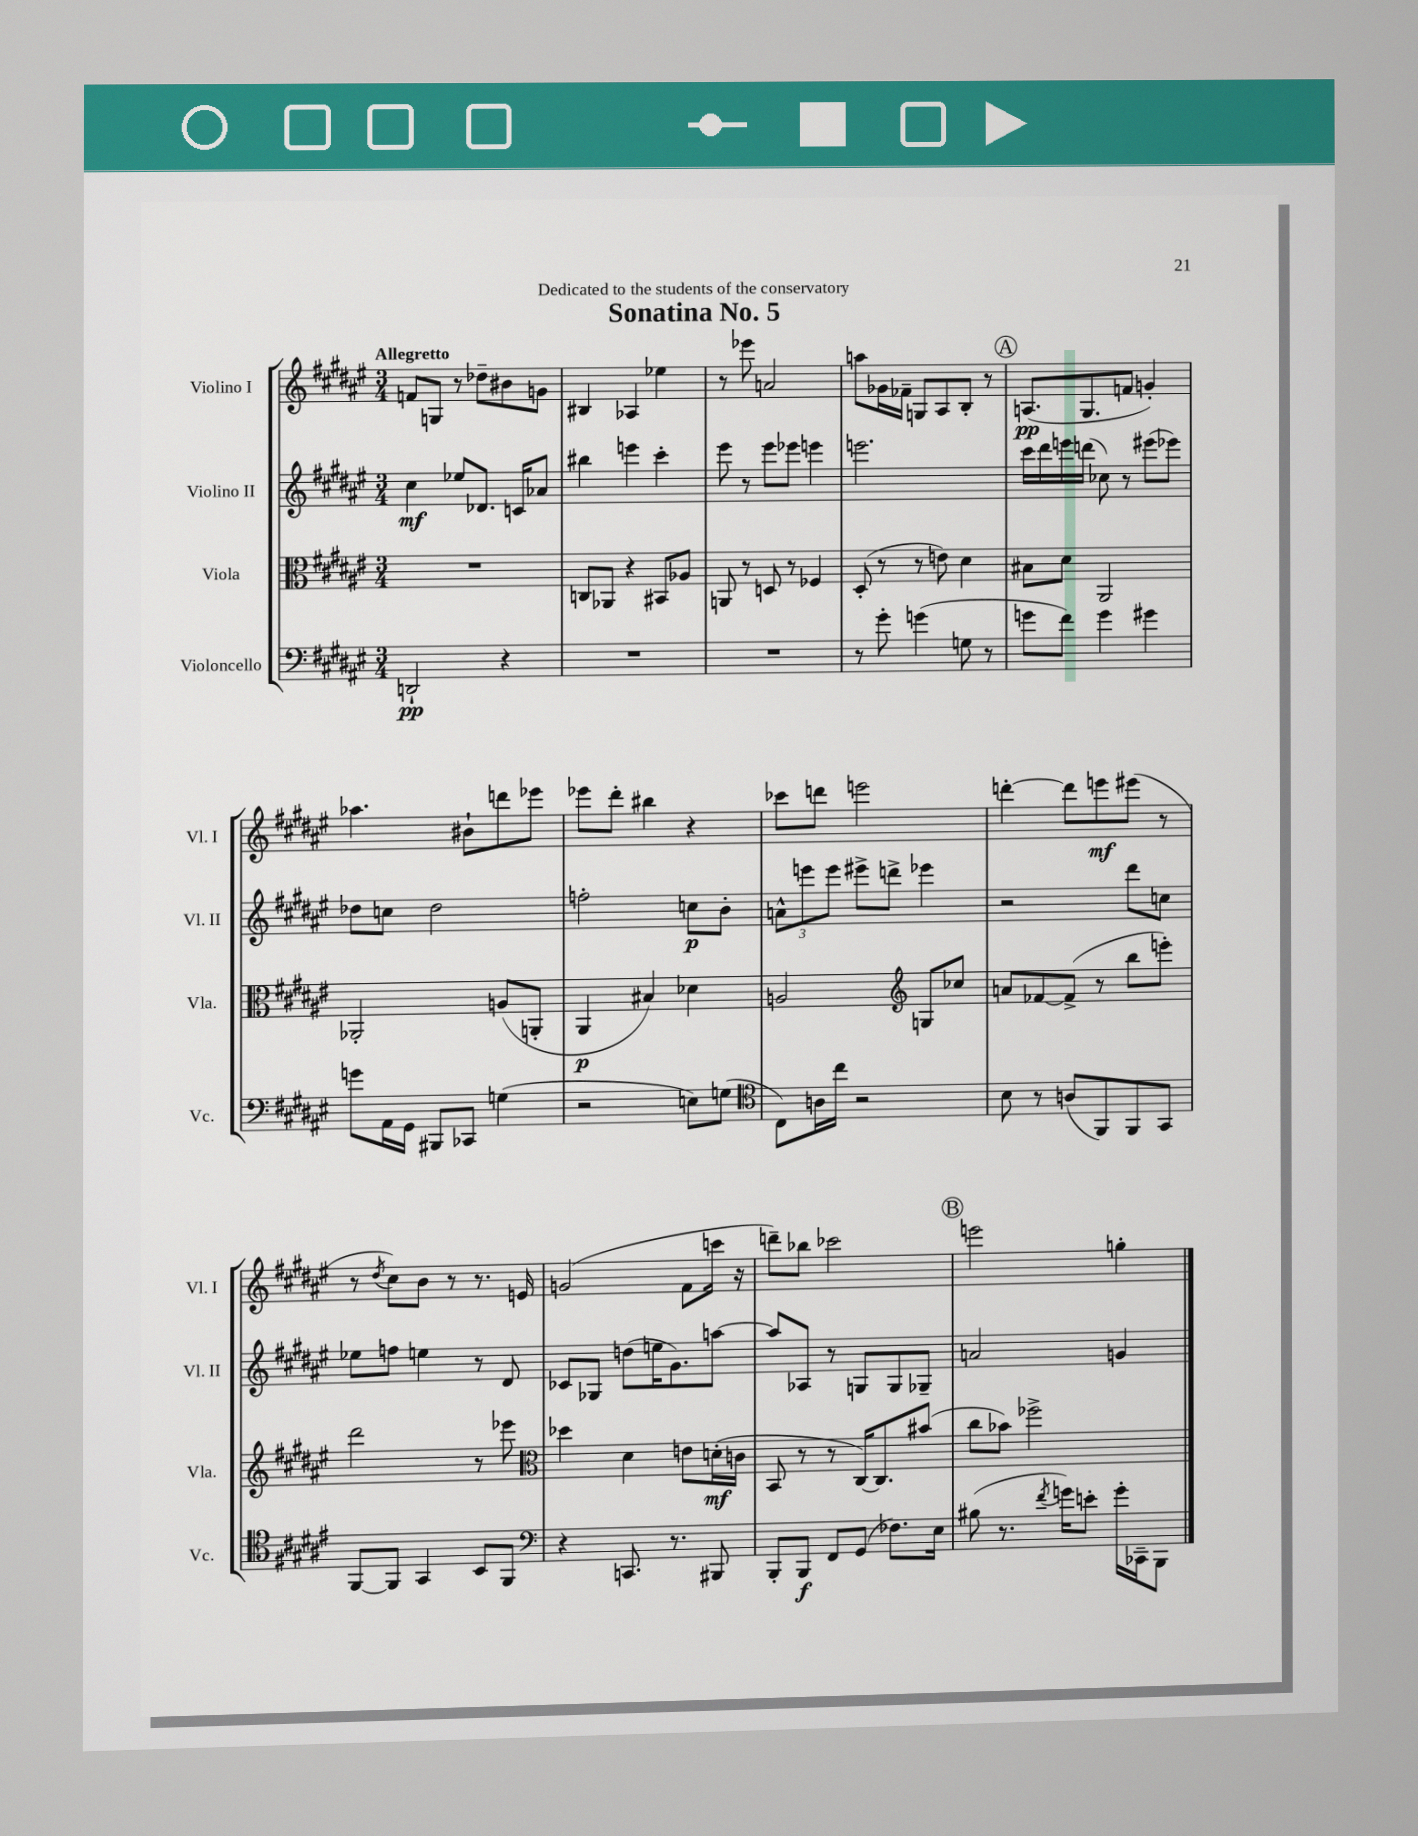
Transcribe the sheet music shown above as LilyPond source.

\header { title = "Sonatina No. 5" dedication = "Dedicated to the students of the conservatory" }
<<
\new StaffGroup <<
\new Staff = "s0" \with { instrumentName = "Violino I" shortInstrumentName = "Vl. I" } {
    \clef treble \key fis \major \numericTimeSignature \time 3/4 \tempo "Allegretto"
    f'8 g8 r8 des''8-- bis'8 g'8 |
    bis4 aes4 ees''4 |
    r8 ees'''8 a'2 |
    a''8 ges'16 fes'16-- g8 ais8 b8-. r8 |
    \mark \markup { \circle "A" } a8.\pp( gis8. f'8 g'4-.) |
    aes''4. bis'8-! d'''8 ees'''8 |
    ees'''8 dis'''8-. bis''4 r4 |
    ces'''8 d'''8 e'''2 |
    d'''4~-. d'''8 e'''8\mf eis'''8( r8 |
    r8 \acciaccatura { dis''8 } cis''8) b'8 r8 r8. e'16 |
    g'2( fis'8 c'''16 r16 |
    d'''8--) bes''8 ces'''2 |
    \mark \markup { \circle "B" } e'''2 g''4-. \bar "|." |
}
\new Staff = "s1" \with { instrumentName = "Violino II" shortInstrumentName = "Vl. II" } {
    \clef treble \key fis \major \numericTimeSignature \time 3/4
    cis''4\mf ees''8 des'8. c'16 aes'8 |
    bis''4 e'''4 cis'''4-. |
    eis'''8 r8 eis'''8 ees'''8 e'''4 |
    e'''2. |
    \mark \markup { \circle "A" } cis'''16 dis'''16 e'''16 d'''16( ces''8) r8 eis'''8( ees'''8) |
    des''8 c''8 des''2 |
    f''2-. c''8\p b'8-. |
    \tuplet 3/2 { a'8-^ e'''8 e'''8 } eis'''8-> d'''8-> ees'''4 |
    r2 dis'''8 c''8 |
    ees''8 f''8 e''4 r8 dis'8 |
    ces'8 ges8 d''8( e''16 gis'8.) a''8~ |
    a''8 aes8 r8 g8 g8 ges8-- |
    \mark \markup { \circle "B" } a'2 g'4 \bar "|." |
}
\new Staff = "s2" \with { instrumentName = "Viola" shortInstrumentName = "Vla." } {
    \clef alto \key fis \major \numericTimeSignature \time 3/4
    R2. |
    c8 aes,8 r4 bis,8 aes8 |
    a,8 r8 d8 r8 fes4 |
    dis8-.( r8 r8 e'8) dis'4 |
    \mark \markup { \circle "A" } bis8 dis'8 ais,2 |
    aes,2-. a8( a,8-. |
    ais,4\p bis4) des'4 |
    a2 \clef treble g8 ces''8 |
    a'8 fes'8~ fes'8->( r8 b''8 e'''8-.) |
    dis'''2 r8 ees'''8 |
    \clef alto des''4 dis'4 e'8 d'16-.\mf( c'16 |
    b,8 r8 r8 cis16~) cis8. bis'8( |
    \mark \markup { \circle "B" } cis''8 bes'8) fes''2-> \bar "|." |
}
\new Staff = "s3" \with { instrumentName = "Violoncello" shortInstrumentName = "Vc." } {
    \clef bass \key fis \major \numericTimeSignature \time 3/4
    d,2-!\pp r4 |
    R2. |
    R2. |
    r8 gis'8-. g'4( g8 r8 |
    \mark \markup { \circle "A" } g'8 fis'8) g'4 gis'4 |
    g'8 ais,16 gis,16 bis,,8 ces,8 g4( |
    r2 e8) g8( |
    \clef tenor cis8) a16 cis''16 r2 |
    b8 r8 a8( fis,8) fis,8 gis,8 |
    fis,8~ fis,8 gis,4 b,8 fis,8 |
    \clef bass r4 c,8. r8. bis,,8 |
    b,,8-. b,,8\f fis,8 gis,8( fes8.) eis16 |
    \mark \markup { \circle "B" } bis8( r8. \acciaccatura { fis'8 } g'16) e'8-. g'16-. ces,16-- b,,8 \bar "|." |
}
>>
>>
\layout { \context { \Score \remove "Bar_number_engraver" } }
